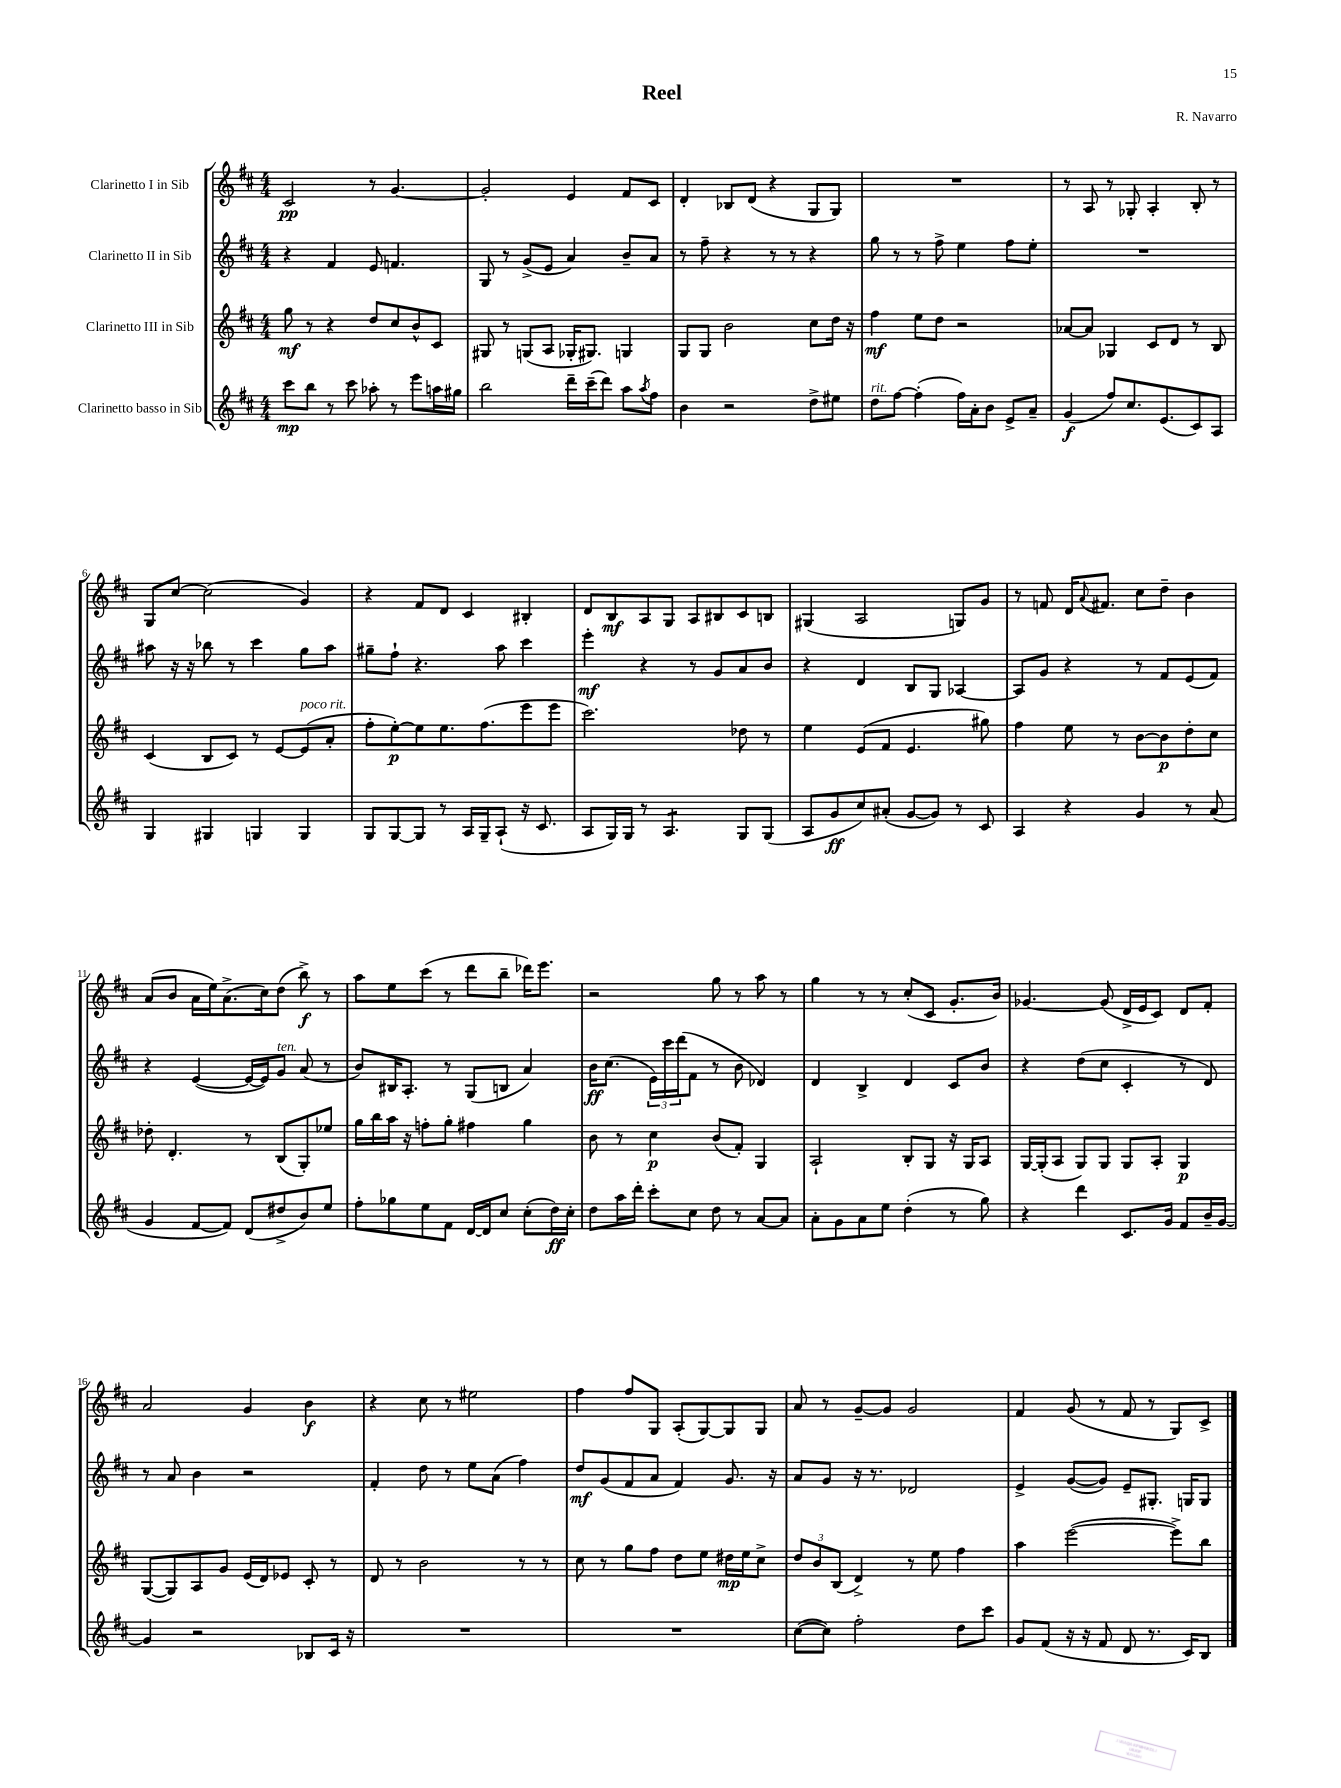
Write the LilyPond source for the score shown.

\header { title = "Reel" composer = "R. Navarro" }
<<
\new StaffGroup <<
\new Staff = "s0" \with { instrumentName = "Clarinetto I in Sib" } {
    \clef treble \key d \major \numericTimeSignature \time 4/4
    cis'2\pp r8 g'4.~ |
    g'2-. e'4 fis'8 cis'8 |
    d'4-. bes8 d'8( r4 g8 g8) |
    R1 |
    r8 a8 r8 ges8-. a4-. b8-. r8 |
    g8 cis''8~ cis''2( g'4) |
    r4 fis'8 d'8 cis'4 bis4-. |
    d'8 b8\mf a8 g8 a8 bis8 cis'8 b8 |
    gis4( a2 g8) g'8 |
    r8 f'8 d'16 \appoggiatura { a'8 } fis'8. cis''8 d''8-- b'4 |
    a'8( b'8 a'16 e''16) a'8.->( cis''16) d''8( b''8->\f) r8 |
    a''8 e''8 cis'''8( r8 d'''8 b''8-- des'''16) e'''8. |
    r2 g''8 r8 a''8 r8 |
    g''4 r8 r8 cis''8-.( cis'8 g'8.-. b'16) |
    ges'4.~ ges'8( d'16-> e'16 cis'8) d'8 fis'8-. |
    a'2 g'4 b'4\f |
    r4 cis''8 r8 eis''2 |
    fis''4 fis''8 g8 a8-.( g8~) g8 g8 |
    a'8 r8 g'8~-- g'8 g'2 |
    fis'4 g'8( r8 fis'8 r8 g8) cis'8-> \bar "|." |
}
\new Staff = "s1" \with { instrumentName = "Clarinetto II in Sib" } {
    \clef treble \key d \major \numericTimeSignature \time 4/4
    r4 fis'4 e'8 f'4. |
    g8 r8 g'8->( e'8 a'4) b'8-- a'8 |
    r8 fis''8-- r4 r8 r8 r4 |
    g''8 r8 r8 fis''8-> e''4 fis''8 e''8-. |
    R1 |
    ais''8 r16 r16 bes''8 r8 cis'''4 g''8 ais''8 |
    gis''8-- fis''8-! r4. a''8 cis'''4 |
    e'''4-.\mf r4 r8 g'8 a'8 b'8 |
    r4 d'4 b8 g8 aes4~ |
    aes8 g'8 r4 r8 fis'8 e'8( fis'8) |
    r4 e'4~( e'16~ e'16) g'8^\markup { \italic "ten." } a'8( r8 |
    b'8) bis16 a8.-. r8 g8( b8 a'4) |
    b'16\ff cis''8.( \tuplet 3/2 { e'16) cis'''16 d'''16( } fis'8 r8 b'8 des'4) |
    d'4 b4-> d'4 cis'8 b'8 |
    r4 d''8( cis''8 cis'4-. r8 d'8) |
    r8 a'8 b'4 r2 |
    fis'4-. d''8 r8 e''8 a'8( fis''4) |
    d''8\mf g'8( fis'8 a'8 fis'4) g'8. r16 |
    a'8 g'8 r16 r8. des'2 |
    e'4-> g'8~( g'8) e'8-- gis8.-. g16 g8 \bar "|." |
}
\new Staff = "s2" \with { instrumentName = "Clarinetto III in Sib" } {
    \clef treble \key d \major \numericTimeSignature \time 4/4
    g''8\mf r8 r4 d''8 cis''8 b'8-^ cis'8 |
    gis8 r8 g8( a8 ges16-. gis8.) g4 |
    g8 g8 b'2 cis''8 d''16 r16 |
    fis''4\mf e''8 d''8 r2 |
    aes'8~ aes'8 ges4 cis'8 d'8 r8 b8 |
    cis'4( b8 cis'8) r8 e'8~ e'8^\markup { \italic "poco rit." }( a'8-. |
    fis''8-. e''8~-.\p) e''8 e''8. fis''8.( e'''8 e'''8 |
    cis'''2.) des''8 r8 |
    e''4 e'8( fis'8 e'4. gis''8) |
    fis''4 e''8 r8 b'8~ b'8\p d''8-. cis''8 |
    des''8-. d'4.-. r8 b8( g8-.) ees''8 |
    g''16 b''16 a''16 r16 f''8-. g''8-. fis''4 g''4 |
    b'8 r8 cis''4\p b'8( fis'8-.) g4 |
    a2-! b8-. g8 r16 g16 a8 |
    g16~ g16-.( a8 g8) g8 g8 a8-. g4\p |
    g8~( g8) a8 g'8 e'16( d'16) ees'8 cis'8-. r8 |
    d'8 r8 b'2 r8 r8 |
    cis''8 r8 g''8 fis''8 d''8 e''8 dis''16\mp e''16 cis''8-> |
    \tuplet 3/2 { d''8 b'8 b8( } d'4->) r8 e''8 fis''4 |
    a''4 e'''2~( e'''8->) b''8 \bar "|." |
}
\new Staff = "s3" \with { instrumentName = "Clarinetto basso in Sib" } {
    \clef treble \key d \major \numericTimeSignature \time 4/4
    cis'''8\mp b''8 r8 cis'''8 aes''8-. r8 e'''8 a''16 gis''16 |
    b''2 d'''16-- cis'''16--( d'''8) a''8 \acciaccatura { a''8 } fis''8 |
    b'4 r2 d''8-> eis''8 |
    d''8^\markup { \italic "rit." } fis''8~ fis''4-.( fis''16) a'16-. b'8 e'8-> a'8-- |
    g'4\f( fis''8) cis''8. e'8.( cis'8) a8 |
    g4 gis4 g4 g4 |
    g8 g8~ g8 r8 a16 g16-- a8-!( r16 cis'8. |
    a8 g16) g16 r8 a4.:8 g8 g8( |
    a8 g'8\ff cis''8) ais'8-.( g'8~ g'8) r8 cis'8 |
    a4 r4 g'4 r8 a'8( |
    g'4 fis'8~ fis'8) d'8( dis''8-> b'8) e''8 |
    fis''8-. ges''8 e''8 fis'8 d'16~ d'16 cis''8 cis''8-.( d''16\ff) cis''16-. |
    d''8 a''16 d'''16-. cis'''8-. cis''8 d''8 r8 a'8~ a'8 |
    a'8-. g'8 a'8 e''8 d''4-.( r8 g''8) |
    r4 d'''4 cis'8. g'16 fis'8 b'16-- g'16~ |
    g'4 r2 bes8 cis'16 r16 |
    R1 |
    R1 |
    cis''8~( cis''8) fis''2-. d''8 cis'''8 |
    g'8 fis'8( r16 r16 fis'8 d'8 r8. cis'16) b8 \bar "|." |
}
>>
>>
